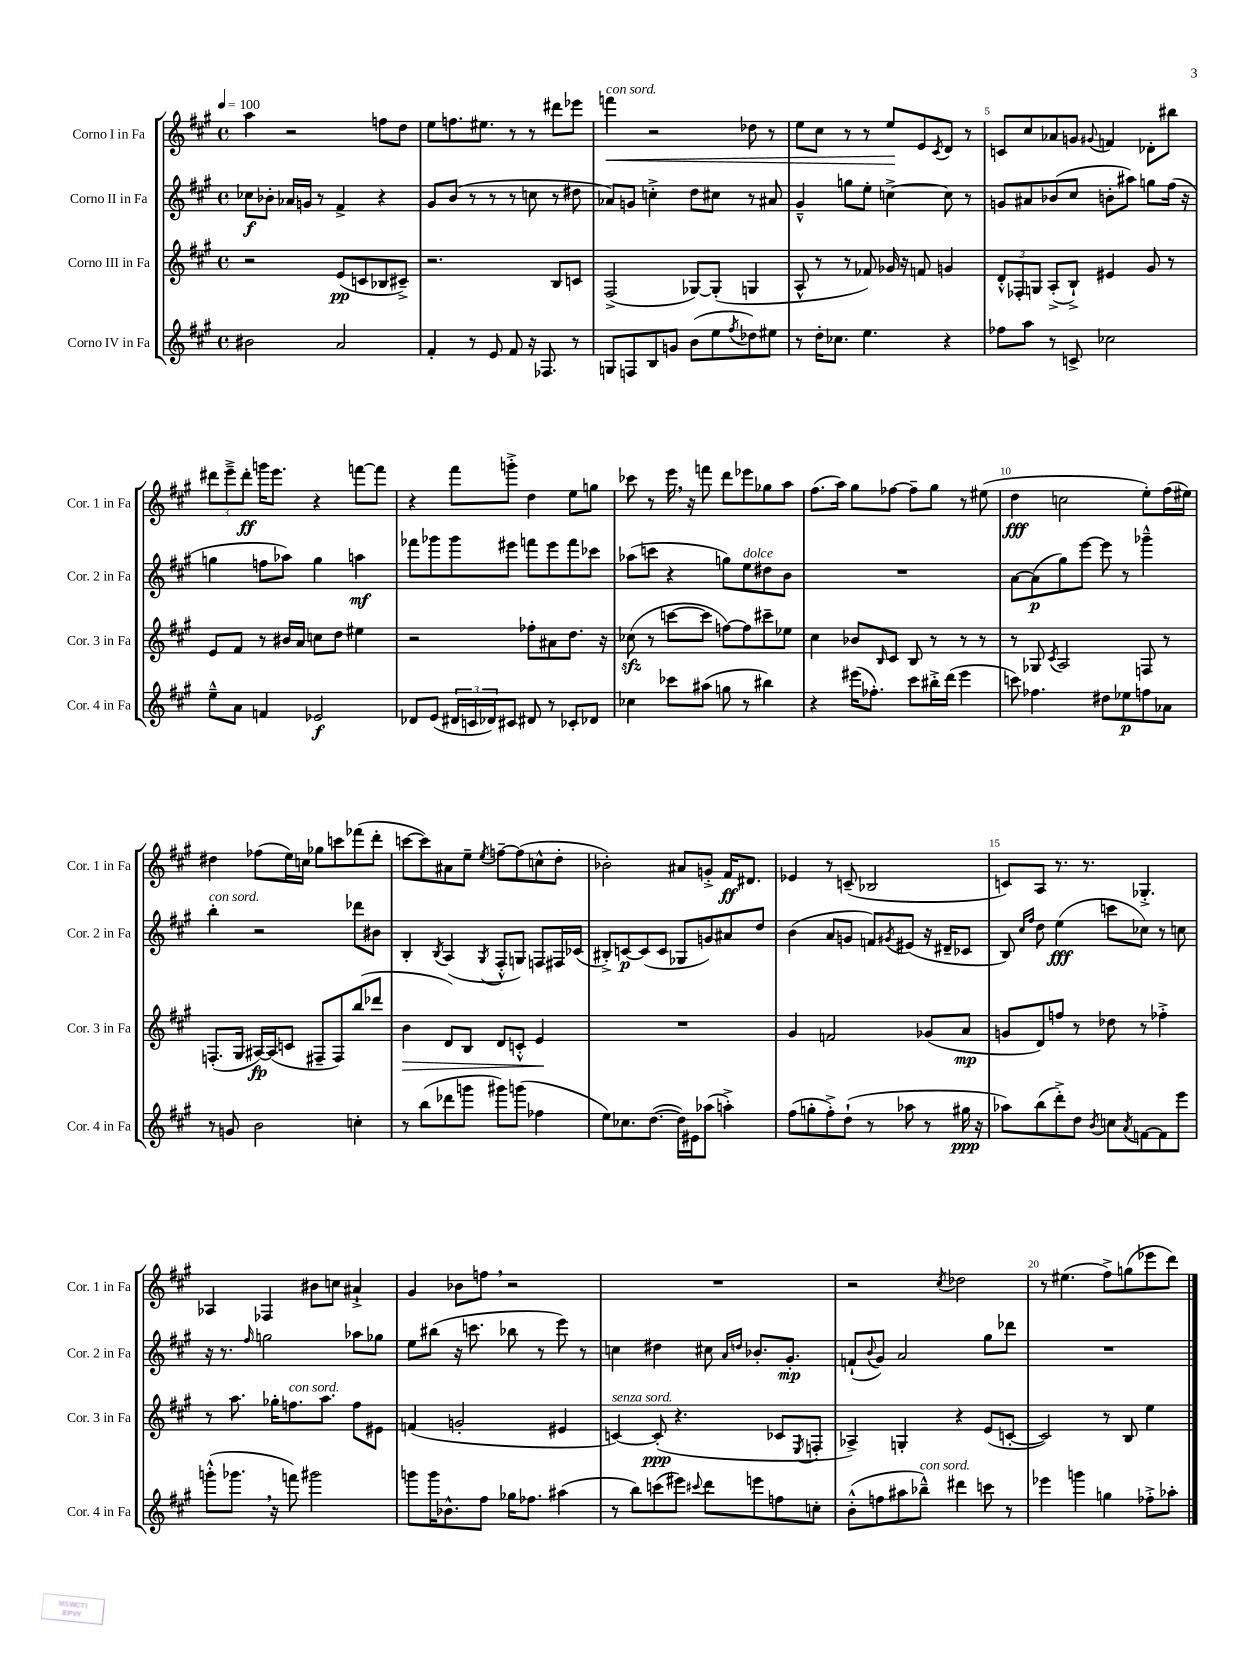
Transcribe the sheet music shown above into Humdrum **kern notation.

**kern	**dynam	**kern	**dynam	**kern	**dynam	**kern	**dynam
*part4	*part4	*part3	*part3	*part2	*part2	*part1	*part1
*staff4	*staff4	*staff3	*staff3	*staff2	*staff2	*staff1	*staff1
*I"Corno IV in Fa	*	*I"Corno III in Fa	*	*I"Corno II in Fa	*	*I"Corno I in Fa	*
*I'Cor. 4 in Fa	*	*I'Cor. 3 in Fa	*	*I'Cor. 2 in Fa	*	*I'Cor. 1 in Fa	*
*clefG2	*	*clefG2	*	*clefG2	*	*clefG2	*
*k[f#c#g#]	*	*k[f#c#g#]	*	*k[f#c#g#]	*	*k[f#c#g#]	*
*M4/4	*	*M4/4	*	*M4/4	*	*M4/4	*
*met(c)	*	*met(c)	*	*met(c)	*	*met(c)	*
*MM100	*	*MM100	*	*MM100	*	*MM100	*
=1	=1	=1	=1	=1	=1	=1	=1
2b#X\	.	2r	.	8cc-X\L	f	4aa\	.
.	.	.	.	8b-X'\J	.	.	.
.	.	.	.	16a-X/LL	.	2r	.
.	.	.	.	16gn/JJ	.	.	.
.	.	.	.	8r	.	.	.
2a/	.	(8e/L	pp	4f#^/	.	.	.
.	.	8cn/	.	.	.	.	.
.	.	8B-X/	.	4r	.	8ffn\L	.
.	.	8c#X~^/J)	.	.	.	8dd\J	.
=2	=2	=2	=2	=2	=2	=2	=2
4f#'/	.	2.r	.	8g#/L	.	8ee\L	.
.	.	.	.	(8b/J	.	8.ffn\	.
8r	.	.	.	8r	.	.	.
.	.	.	.	.	.	8.ee#X\J	.
8e/	.	.	.	8r	.	.	.
8f#/	.	.	.	8r	.	8r	.
16r	.	.	.	8ccn\	.	8r	.
8.F-X/	.	.	.	.	.	.	.
.	.	8B/L	.	8r	.	8ddd#X\L	.
8r	.	8cn/J	.	8dd#X\	.	8eee-X\J	.
=3	=3	=3	=3	=3	=3	=3	=3
!	!	!	!	!	!	!LO:TX:a:i:t=con sord.	!
!	!	!	!	!	!	!	!LO:HP:b
8Gn/L	.	(2F#^/	.	8a-X/L)	.	4fffn\	<
8Fn/	.	.	.	8gn/J	.	.	.
8B/	.	.	.	4ccn'^\	.	2r	.
8gn/J	.	.	.	.	.	.	.
(8b\L	.	[8G-X/L)	.	8dd\L	.	.	.
8ee\	.	(8G-'/J]	.	8cc#X\J	.	.	.
8qff#/	.	.	.	.	.	.	.
8dd-X\)	.	4Gn/	.	8r	.	8dd-X\	.
8ee#X\J	.	.	.	8a#X/	.	8r	.
=4	=4	=4	=4	=4	=4	=4	=4
8r	.	8A^^/	.	4g#~^^/	.	8ee\L	.
16dd'\KL	.	8r	.	.	.	8cc#\J	.
8.cc-X\J	.	.	.	.	.	.	.
.	.	8r	.	8ggn\L	.	8r	.
4.ee\	.	8f-X/)	.	8ee'\J	.	8r	.
.	.	16g-X/	.	[4ccn^\	.	8ee/L	.
.	.	16r	.	.	.	.	.
.	.	8fn/	.	.	.	8e/	[
.	.	.	.	.	.	8qc#/	.
4r	.	4gn/	.	8cc\]	.	8d/J	.
.	.	.	.	8r	.	8r	.
=5	=5	=5	=5	=5	=5	=5	=5
8ff-X\L	.	12d'^^/L	.	8gn/L	.	8cn/L	.
.	.	12F-X'/	.	.	.	.	.
8aa\J	.	.	.	8a#X/	.	8cc#/	.
.	.	12Gn/J	.	.	.	.	.
8r	.	(8A'^/L	.	(8b-X/	.	8a-X/	.
8cn^/	.	8B`^/J)	.	8cc#/J	.	8gn/J	.
.	.	.	.	.	.	8qqg#X/	.
2cc-X\	.	4e#X/	.	8bn'\L	.	4fn/	.
.	.	.	.	8aa#X\J)	.	.	.
.	.	8g#/	.	8ggn\L	.	8d-X'\L	.
.	.	8r	.	(16ff#\Jk	.	8bb#X\J	.
.	.	.	.	16r	.	.	.
!!LO:LB:g=z
=6	=6	=6	=6	=6	=6	=6	=6
8ee~^^\L	.	8e/L	.	4ggn\	.	12ddd#X\L	.
.	.	.	.	.	.	12eee~^\	.
8a\J	.	8f#/J	.	.	.	.	.
.	.	.	.	.	.	12ddd#'\J	ff
4fn/	.	8r	.	8ffn\L	.	16gggn\KL	.
.	.	.	.	.	.	8.eee\J	.
.	.	16b#X/LL	.	8aa-X\J)	.	.	.
.	.	16a/JJ	.	.	.	.	.
2e-X/	f	8ccn\L	.	4gg\	.	4r	.
.	.	8dd\J	.	.	.	.	.
.	.	4ee#X\	.	4aan\	mf	[8fffn\L	.
.	.	.	.	.	.	8fff\J]	.
=7	=7	=7	=7	=7	=7	=7	=7
8d-X/L	.	2r	.	8fff-X\L	.	4r	.
(8e/J	.	.	.	8ggg-X\	.	.	.
24d#X/LL	.	.	.	8ggg-\	.	8fff#\L	.
24cn/	.	.	.	.	.	.	.
24d-X/J)	.	.	.	.	.	.	.
8c#X/J	.	.	.	8eee#X\J	.	8gggn'^\J	.
8d#X/	.	8ff-X'\L	.	8fffn\L	.	4dd\	.
8r	.	8a#X\	.	8eee#\	.	.	.
8c-X'/L	.	8.dd\J	.	8fff\	.	8ee\L	.
8d-X/J	.	.	.	8ccc-X\J	.	8ggn\J	.
.	.	16r	.	.	.	.	.
=8	=8	=8	=8	=8	=8	=8	=8
4cc-X\	.	(8cc-Xzz\	.	(8aa-X\L	.	8ccc-X\	.
.	.	8r	.	8cccn\J	.	8r	.
8ccc-X\L	.	[8cccn\L	.	4r	.	16eee,\	.
.	.	.	.	.	.	16r	.
(8aa#X\J	.	8ccc\J]	.	.	.	8fffn\	.
8ggn\	.	[8ffn\L)	.	8ggn\L)	.	8ddd\L	.
!	!	!	!	!LO:TX:a:i:t=dolce	!	!	!
8r	.	8ff\]	.	8ee\	.	8eee-X\	.
4bb#X\)	.	8ccc#X~\	.	8dd#X\	.	8gg-X\	.
.	.	8ee-X\J	.	8b\J	.	8aa\J	.
=9	=9	=9	=9	=9	=9	=9	=9
4r	.	4cc#\	.	1r	.	(8.ff#\L	.
.	.	.	.	.	.	16aa\Jk)	.
(16eee#X\KL	.	8b-X/L	.	.	.	8gg#\L	.
8.ff-X'\J)	.	.	.	.	.	.	.
.	.	16qqB/	.	.	.	.	.
.	.	8c#/J	.	.	.	[8ff-X\J	.
8ccc#\L	.	8B/	.	.	.	8ff-~\L]	.
16bb#X'^\L	.	8r	.	.	.	8gg#\J	.
(16ddd\JJ	.	.	.	.	.	.	.
4eee#\	.	8r	.	.	.	8r	.
.	.	8r	.	.	.	(8ee#X\	.
=10	=10	=10	=10	=10	=10	=10	=10
8cccn\)	.	8r	.	[8a\L	.	4dd\	fff
4.ff-X\	.	8G-X/	.	(8a\]	p	.	.
.	.	8qc#/	.	.	.	.	.
.	.	2A/	.	8gg#\)	.	2ccn\	.
.	.	.	.	[8eee\J	.	.	.
8dd#X\L	.	.	.	8eee\]	.	.	.
8ee-X\	p	.	.	8r	.	.	.
8ffn\	.	8Fn/	.	4ggg-X~^^\	.	8ee'\L)	.
8a-X\J	.	8r	.	.	.	(16ff#\L	.
.	.	.	.	.	.	16ee#X\JJ)	.
!!LO:LB:g=z
=11	=11	=11	=11	=11	=11	=11	=11
!	!	!	!	!LO:TX:a:i:t=con sord.	!	!	!
8r	.	(8.Fn'/L	.	4bb'\	.	4dd#X\	.
8gn/	.	.	.	.	.	.	.
.	.	16G#/Jk	.	.	.	.	.
2b\	.	[16A#X/LL)	fp	2r	.	(8ff-X\L	.
.	.	(16A#/J]	.	.	.	.	.
.	.	8cn/J	.	.	.	16ee\L)	.
.	.	.	.	.	.	16ccn\JJ	.
.	.	8F#X~/L	.	.	.	8gg-X\L	.
.	.	8F#/)	.	.	.	8cccn\	.
4ccn'\	.	(8bb/	.	8ddd-X\L	.	(8fff-X\	.
.	.	8ddd-X/J	.	8b#X\J	.	8ddd'\J	.
=12	=12	=12	=12	=12	=12	=12	=12
!	!	!	!LO:HP:b	!	!	!	!
8r	.	4b\	>	4B'/	.	[8cccn\L	.
(8bb\L	.	.	.	.	.	8ccc\])	.
.	.	.	.	8qB/	.	.	.
8ddd-X\	.	8d/L)	.	(4A/	.	8a#X\	.
8gggn\J	.	8B/J	.	.	.	8ee~\J	.
.	.	.	.	8qG#/	.	8qee/	.
8ggg#X\L)	.	8d/L	.	8F#'^^/L	.	[8ffn~\L	.
(8gggn\J	.	8cn'^^/J	.	8Gn/J)	.	(8ff\]	.
4ff-X\	.	4e/	.	8Fn/L	.	8ccn^^\	.
.	.	.	.	16F#X/L	.	8dd'\J	.
.	.	.	.	(16c-X/JJ	.	.	.
.	.	.	]	.	.	.	.
=13	=13	=13	=13	=13	=13	=13	=13
8ee\L)	.	1r	.	8B#X'^/L)	.	2b-X'\)	.
8.cc-X\	.	.	.	[8cn/	p	.	.
.	.	.	.	(8c/]	.	.	.
([8.dd\J	.	.	.	.	.	.	.
.	.	.	.	8c/J	.	.	.
16dd\LL])	.	.	.	8G-X/L	.	8a#X/L	.
16e#X\J	.	.	.	.	.	.	.
(8aa-X\J	.	.	.	8gn/)	.	8gn'^/J	.
4aan'^\)	.	.	.	8a#X/	.	16f#/KL	ff
.	.	.	.	.	.	8.d#X/J	.
.	.	.	.	8dd/J	.	.	.
=14	=14	=14	=14	=14	=14	=14	=14
(8ff#\L	.	4g#/	.	(4b\	.	4e-X/	.
8ggn'\	.	.	.	.	.	.	.
8ff#'^\)	.	2fn/	.	8a/L	.	8r	.
(8dd`\J	.	.	.	8gn/J	.	(8cn~/	.
8r	.	.	.	8fn/L)	.	2B-X/	.
.	.	.	.	8qg#X/	.	.	.
8aa-X\	.	.	.	(8e#X/J	.	.	.
8r	.	(8g-X/L	.	16r	.	.	.
.	.	.	.	16d#X~/KL	.	.	.
16gg#X\	ppp	8a/J	mp	8c-X/J	.	.	.
16r	.	.	.	.	.	.	.
=15	=15	=15	=15	=15	=15	=15	=15
8aa-X\L)	.	8gn/L	.	8B/)	.	8cn/L)	.
.	.	.	.	16qqcc#/LL	.	.	.
.	.	.	.	16qqff#/JJ	.	.	.
(8bb\	.	8d/)	.	8dd\	.	8A/J	.
8ddd'^\)	.	8ffn/J	.	(4ee\	fff	8.r	.
8dd\J	.	8r	.	.	.	.	.
.	.	.	.	.	.	8.r	.
8qb/	.	.	.	.	.	.	.
8ccn\L	.	8dd-X\	.	8cccn\L	.	.	.
8qa/	.	.	.	.	.	.	.
[8fn\	.	8r	.	8cc-X\J)	.	4.G-X'^/	.
8f\]	.	4ff-X'^\	.	8r	.	.	.
8eee\J	.	.	.	8ccn\	.	.	.
!!LO:LB:g=z
=16	=16	=16	=16	=16	=16	=16	=16
(8gggn'^^\L	.	8r	.	16r	.	4A-X/	.
.	.	.	.	8.r	.	.	.
8.ggg-X,\J	.	8.aa\	.	.	.	.	.
.	.	.	.	16qqff#/	.	.	.
.	.	.	.	2ggn\	.	4F-X/	.
16r	.	16gg-X'\KL	.	.	.	.	.
!	!	!LO:TX:a:i:t=con sord.	!	!	!	!	!
8fffn\)	.	8.ffn\	.	.	.	.	.
2ggg#X\	.	.	.	.	.	8b#X\L	.
.	.	8.aa\J	.	.	.	.	.
.	.	.	.	.	.	8ccn\J	.
.	.	8ff\L	.	8aa-X\L	.	4a#X`^/	.
.	.	8e#X\J	.	8gg-X\J	.	.	.
=17	=17	=17	=17	=17	=17	=17	=17
8gggn\L	.	(4fn/	.	8ee\L	.	4g#/	.
16ggg\K	.	.	.	(8bb#X\J	.	.	.
8.b-X^^\	.	.	.	.	.	.	.
.	.	2gn'/	.	16r	.	8b-X\L	.
.	.	.	.	8.cccn\	.	.	.
8ff#\J	.	.	.	.	.	8ffn,\J	.
16gg-X\KL	.	.	.	8bb-X\	.	2r	.
8.ff-X\J	.	.	.	.	.	.	.
.	.	.	.	8r	.	.	.
(4aa#X\	.	4e#X/	.	8eee\)	.	.	.
.	.	.	.	8r	.	.	.
=18	=18	=18	=18	=18	=18	=18	=18
!	!	!LO:TX:a:i:t=senza sord.	!	!	!	!	!
8r	.	[4cn/)	.	4ccn\	.	1r	.
8bb\L)	.	.	.	.	.	.	.
(8cccn\	.	(8c'/]	ppp	4dd#X\	.	.	.
8eee#X\J)	.	4.r	.	.	.	.	.
8qqccc#X/	.	.	.	.	.	.	.
8ddd\L	.	.	.	8cc#X\	.	.	.
.	.	.	.	16qqa/LL	.	.	.
.	.	.	.	16qqddn/JJ	.	.	.
8eeen\	.	.	.	8.b-X'/L	.	.	.
8ffn\	.	8c-X/L	.	.	.	.	.
.	.	.	.	8.g#'/J	mp	.	.
.	.	8qE/	.	.	.	.	.
8ccn'\J	.	8Fn'/J	.	.	.	.	.
=19	=19	=19	=19	=19	=19	=19	=19
(8b'^^\L	.	4A-X^/)	.	(8fn`/L	.	2r	.
.	.	.	.	8qqb/	.	.	.
8ffn\	.	.	.	8g#/J)	.	.	.
8aa#X\	.	4Gn'/	.	2a/	.	.	.
!LO:TX:a:i:t=con sord.	!	!	!	!	!	!	!
8bb-X~^^\J)	.	.	.	.	.	.	.
.	.	.	.	.	.	8qcc#/	.
4ddd#X\	.	4r	.	.	.	2dd-X\	.
8cccn\	.	(8e/L	.	8gg#\L	.	.	.
8r	.	[8cn'/J	.	8ddd-X\J	.	.	.
=20	=20	=20	=20	=20	=20	=20	=20
4eee-X\	.	2c/])	.	1r	.	8r	.
.	.	.	.	.	.	(4.ee#X\	.
4gggn\	.	.	.	.	.	.	.
4ggn\	.	8r	.	.	.	8ff#^\L)	.
.	.	8B/	.	.	.	(8ggn\	.
8ff-X'^\L	.	4ee\	.	.	.	8eee-X\	.
8aa-X'\J	.	.	.	.	.	8ddd\J)	.
==	==	==	==	==	==	==	==
*-	*-	*-	*-	*-	*-	*-	*-
